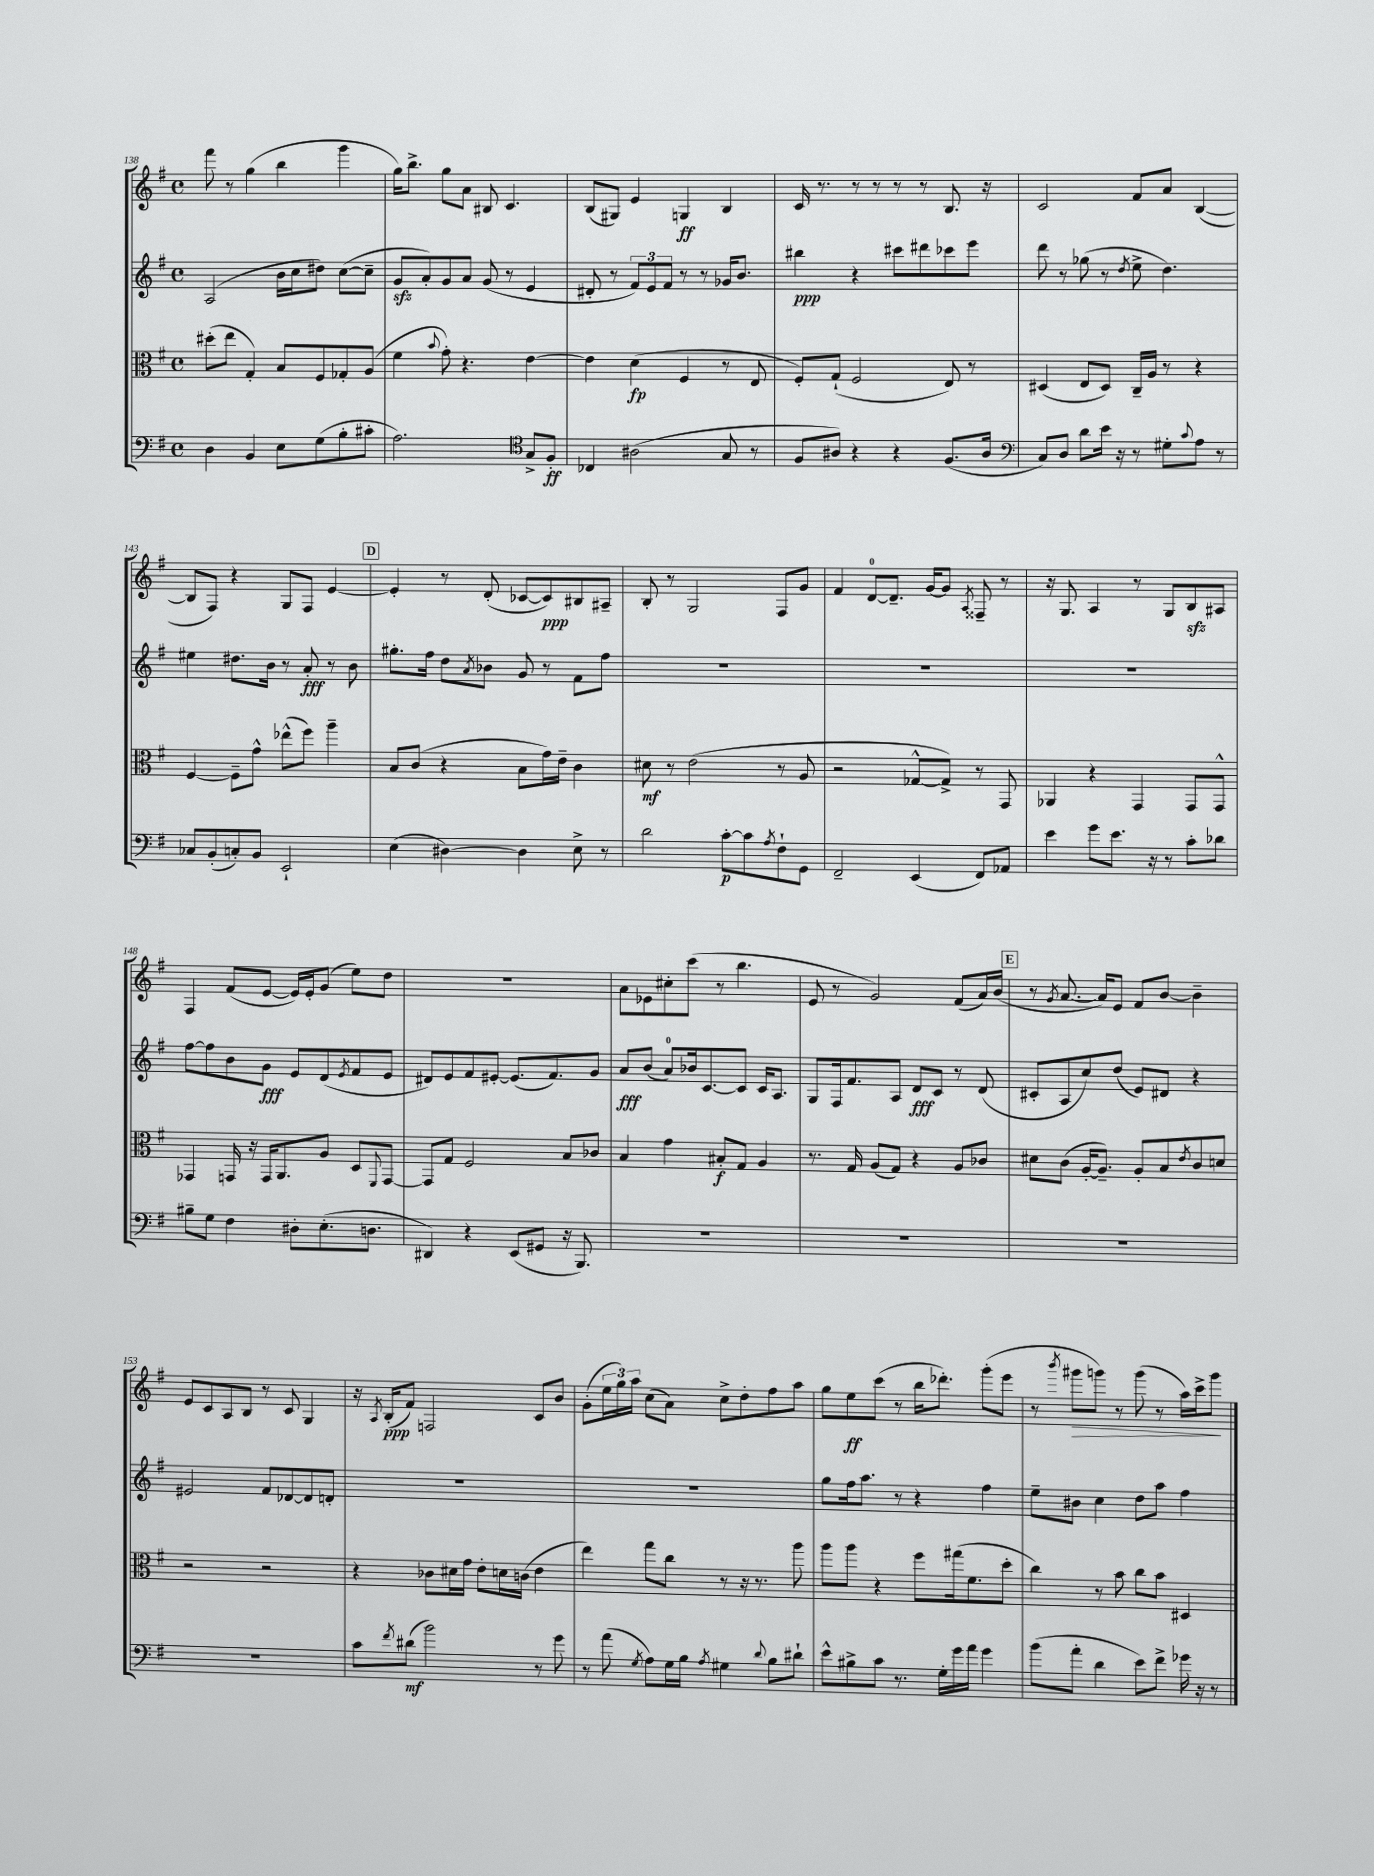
<<
\new StaffGroup <<
\new Staff = "s0" {
    \clef treble \key g \major \defaultTimeSignature \time 4/4
    fis'''8 r8 g''4( b''4 g'''4 |
    g''16) b''8.-> g''8 a'8 bis8 c'4. |
    b8( gis8) e'4 g4\ff b4 |
    c'16 r8. r8 r8 r8 r8 b8. r16 |
    c'2 fis'8 a'8 b4~( |
    b8 fis8) r4 g8 fis8 e'4~ |
    \mark \markup { \box "D" } e'4-. r8 d'8-.( ces'8~ ces'8\ppp) bis8 ais8-- |
    b8-. r8 g2 fis8 g'8 |
    fis'4 d'8-0~ d'8.-- g'16~ g'8 \acciaccatura { a8 } fisis8-- r8 |
    r16 g8. a4 r8 g8 b8\sfz ais8 |
    fis4 fis'8( e'8~ e'16) e'16-. g'8( e''8) d''8 |
    R1 |
    a'8 ees'8 cis''8-. c'''8( r8 b''4. |
    e'8 r8 g'2) fis'8( a'16) b'16( |
    \mark \markup { \box "E" } r8 \acciaccatura { g'8 } a'8.~ a'16) e'8 fis'8 b'8~ b'4-- |
    e'8 c'8 a8 b8 r8 c'8 g4 |
    r16 \acciaccatura { a8 } b16-.\ppp( fis'8) f2 c'8 b'8 |
    g'8-.( \tuplet 3/2 { e''16 g''16) a''16 } c''8( a'8) c''8-> d''8-. fis''8 a''8 |
    g''8 e''8\ff c'''8( r8 b''16 des'''8.-.) g'''8-.( e'''8 |
    r8 \acciaccatura { b'''8 } gis'''8\> g'''8) r8 g'''8( r8 a''16) c'''16-> g'''8\! \bar "|." |
}
\new Staff = "s1" {
    \clef treble \key g \major \defaultTimeSignature \time 4/4
    a2( b'16 c''16 dis''8) c''8~( c''8-- |
    g'8\sfz a'8-.) g'8 a'8 g'8( r8 e'4 |
    dis'8-. r8 \tuplet 3/2 { fis'8) e'8 fis'8 } r8 r8 ges'16 b'8. |
    bis''4\ppp r4 cis'''8 dis'''8 ces'''8 e'''8 |
    d'''8 r8 ges''8( r8 \acciaccatura { d''8 } e''8-> d''4.) |
    eis''4 dis''8. b'16 r8 a'8-.\fff r8 b'8 |
    \mark \markup { \box "D" } gis''8.-. fis''16 d''8 \acciaccatura { a'8 } bes'8 g'8 r8 fis'8 fis''8 |
    R1 |
    R1 |
    R1 |
    fis''8~ fis''8 b'8 g'8\fff e'8 d'8( \acciaccatura { e'8 } fis'8 e'8 |
    dis'8) e'8 fis'8 eis'8~-. eis'8.( fis'8.) g'8 |
    a'8\fff b'8( a'8-0) bes'16 c'8.~ c'8 c'16 a8. |
    g8 fis16 fis'8. a8 d'8\fff c'8 r8 d'8( |
    \mark \markup { \box "E" } cis'8-. a8 c''8) d''8( e'8) dis'8 r4 |
    eis'2 fis'8 des'8~ des'8 d'8-. |
    R1 |
    R1 |
    g''8 fis''16 a''8. r8 r4 fis''4 |
    e''8-- bis'8 c''4 d''8 a''8 fis''4 \bar "|." |
}
\new Staff = "s2" {
    \clef alto \key g \major \defaultTimeSignature \time 4/4
    dis''8-.( e''8 g4-.) b8 fis8 ges8-. a8( |
    fis'4 \appoggiatura { b'8 } g'8-.) r4. e'4~ |
    e'4 d'4\fp( fis4 r8 e8 |
    fis8-.) g8-!( fis2 e8) r8 |
    dis4( e8 dis8) c16-- a16 r8 r4 |
    fis4~ fis8-- g'8-^ ees''8-^( fis''8) a''4-- |
    \mark \markup { \box "D" } b8 c'8( r4 b8 g'16) e'16-- c'4 |
    dis'8\mf r8 e'2( r8 a8 |
    r2 ges8~-^ ges8->) r8 g,8 |
    aes,4 r4 g,4 g,8 g,8-^ |
    ges,4 g,16 r16 g,16 a,8. a8 d8 \appoggiatura { fis,8 } g,8~ |
    g,8 g8 fis2 b8 ces'8 |
    b4 g'4 bis8-.\f g8 a4 |
    r8. g16 a8( g8) r4 a8 ces'8 |
    \mark \markup { \box "E" } dis'8 c'8( a16~-. a8.--) a8-. b8 \acciaccatura { e'8 } c'8 d'8 |
    r2 r2 |
    r4 ces'8 dis'16 g'16 e'8-. d'16 c'16( e'4 |
    e''4) g''8 c''8 r8 r16 r8. a''8 |
    a''8 a''8 r4 fis''8 gis''16( fis'8. d''8-. |
    c''4) r8 b'8 c''8 b'8 dis4 \bar "|." |
}
\new Staff = "s3" {
    \clef bass \key g \major \defaultTimeSignature \time 4/4
    d4 b,4 e8 g8( b8-. cis'8-. |
    a2.) \clef tenor g8-> fis8-.\ff |
    ces4 ais2( g8 r8 |
    fis8 ais8) r4 r4 fis8.( ais16 |
    \clef bass c8) d8 d'8 e'16 r16 r8 gis8-. \appoggiatura { c'8 } a8 r8 |
    ces8 b,8-.( c8-.) b,8 e,2-! |
    \mark \markup { \box "D" } e4( dis4~) dis4 e8-> r8 |
    d'2 c'8~-.\p c'8 \acciaccatura { a8 } fis8-! g,8 |
    fis,2-- e,4( fis,8) aes,8 |
    e'4 g'8 e'8. r16 r8 c'8-. des'8 |
    bis8-- g8 fis4 dis8-. e8.-.( d8. |
    dis,4) r4 e,8( gis,8 r16 b,,8.) |
    R1 |
    R1 |
    \mark \markup { \box "E" } R1 |
    R1 |
    c'8 \acciaccatura { fis'8 } dis'8\mf( b'2) r8 g'8 |
    r8 a'8( \acciaccatura { g8 } a8) g16 b16 \acciaccatura { a8 } gis4 \appoggiatura { d'8 } b8 dis'8-! |
    e'8-^ bis8-> c'8 r8. g16-. g'16 a'16 g'4 |
    b'8( a'8-. d'4 e'8) fis'8-> ges'16 r16 r8 \bar "|." |
}
>>
>>
\layout { \context { \Score currentBarNumber = #138 } }
